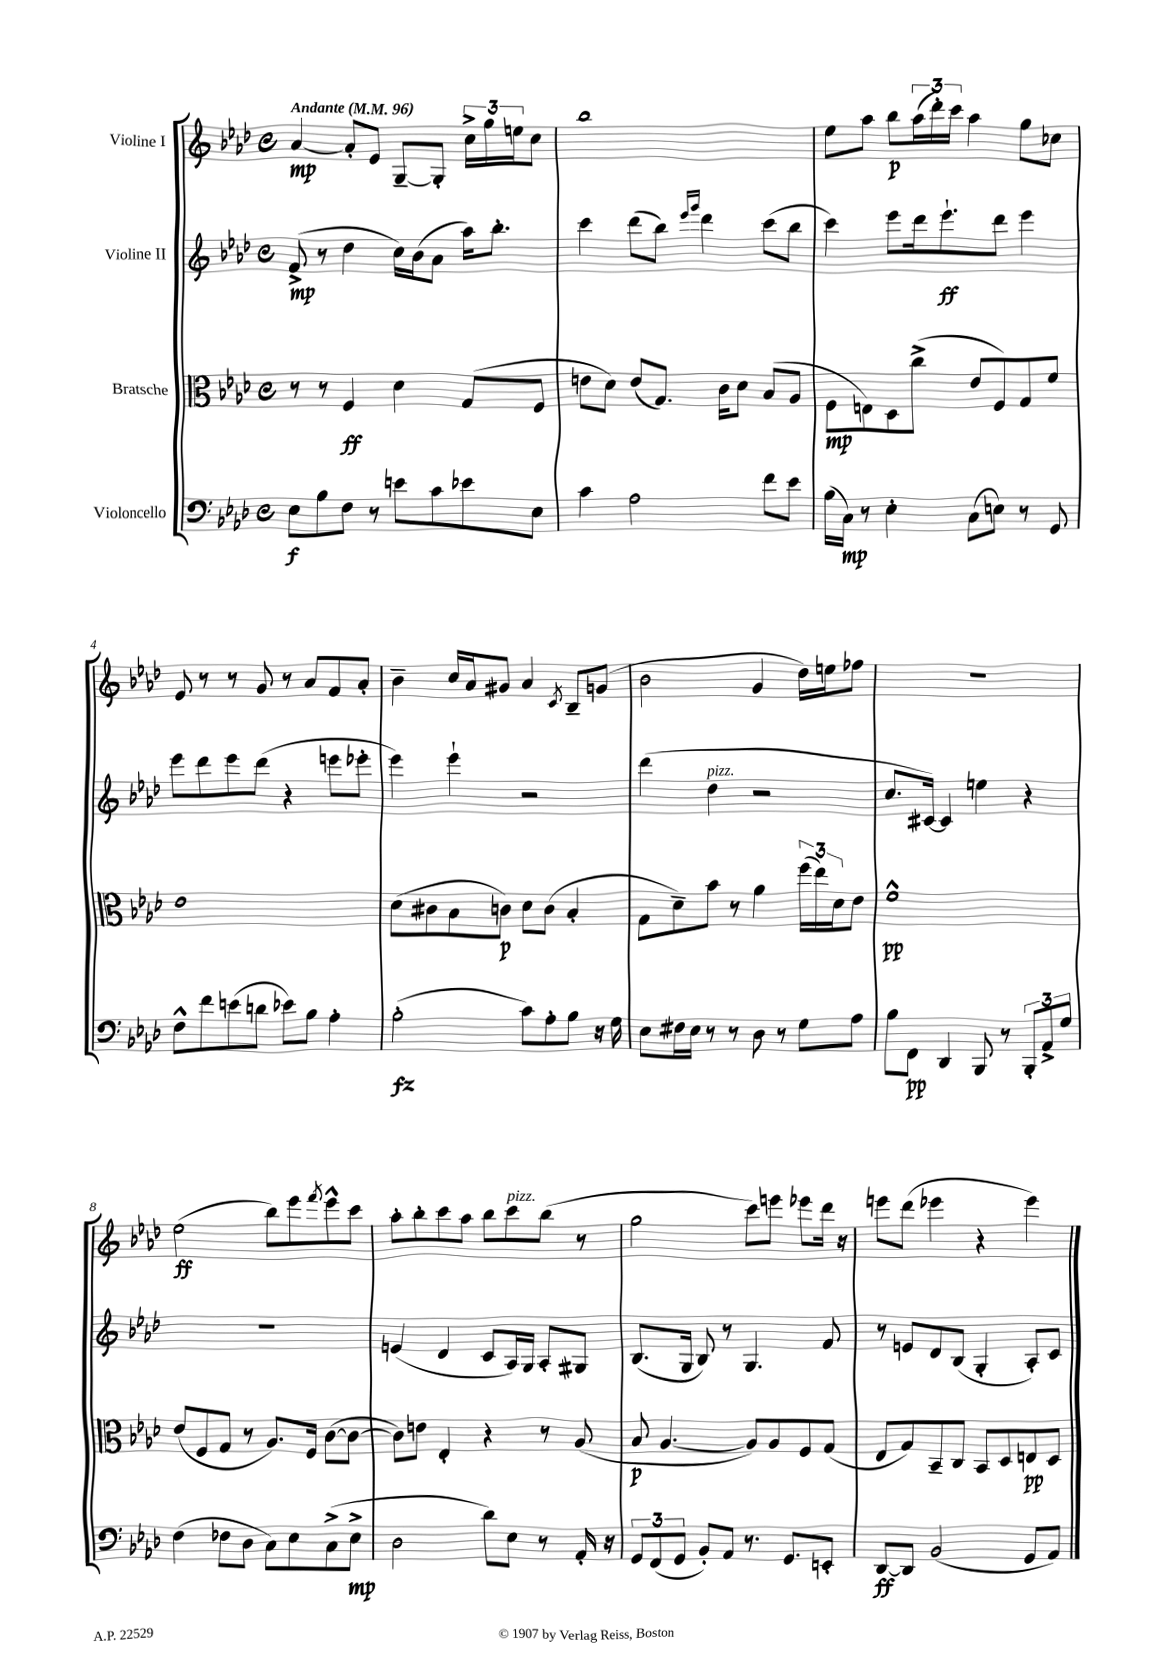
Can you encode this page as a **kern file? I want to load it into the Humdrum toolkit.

**kern	**kern	**kern	**kern
*staff4	*staff3	*staff2	*staff1
*clefF4	*clefC3	*clefG2	*clefG2
*k[b-e-a-d-]	*k[b-e-a-d-]	*k[b-e-a-d-]	*k[b-e-a-d-]
*M4/4	*M4/4	*M4/4	*M4/4
*met(c)	*met(c)	*met(c)	*met(c)
*MM96	*MM96	*MM96	*MM96
8E-	8r	(8f^	[4a-
8B-	8r	8r	.
8F	4F	4dd-	8a-']
8r	.	.	8e-
8e	4d-	16cc)	[8G~
.	.	(16b-	.
8c	.	8a-	8G']
8e-	(8G	16aa-)	24cc^
.	.	.	24gg
.	.	8.bb-'	.
.	.	.	24ee
8E-	8F	.	8cc
=	=	=	=
4c	8e	4ccc	1bb-
.	8d-)	.	.
2A-	(8e	(8ddd-	.
.	8.G)	8bb-)	.
.	.	16qqeee-	.
.	.	16qqggg	.
.	.	4ddd-	.
.	16c	.	.
.	8d-	.	.
8f	(8B-	(8ccc	.
8e-	8A-	8bb-	.
=	=	=	=
(16B-	8F	4ccc)	8ee-
16C)	.	.	.
8r	8E)	.	8aa-
4E-'	8D-	8eee-	8bb-
.	(8cc^	16ddd-	(24aa-
.	.	.	24ddd-')
.	.	8.eee-`	.
.	.	.	24ccc
(8C	8e-	.	4aa-
8E)	8F)	8ddd-	.
8r	8G	4eee-	8gg
8GG	8f	.	8cc-
=	=	=	=
8F^^	1e-	8eee-	8e-
8f	.	8ddd-	8r
(8e	.	8eee-	8r
8d	.	(8ddd-	8g
8e-)	.	4r	8r
8B-	.	.	8a-
4A-'	.	8eee	8f
.	.	8eee-'	8a-'
=	=	=	=
(2B-'	(8d-	4eee-)	4b-~
.	8c#	.	.
.	8B-	4eee-`	16cc
.	.	.	16a-
.	8c)	.	8g#
8c)	8d-	2r	4a-
8A-'	(8c	.	.
.	.	.	8qc
8B-	4B-'	.	8B-~
16r	.	.	(8g
16G	.	.	.
=	=	=	=
8E-	8G	(4ddd-	2b-
16F#	8d-~)	.	.
16E-	.	.	.
8r	8b-	4dd-	.
8r	8r	.	.
8D-	4a-	2r	4g
8r	.	.	.
8G	(24ff	.	16dd-)
.	24ee-)	.	.
.	.	.	16ee
.	24d-	.	.
8A-	8e-	.	8ff-
=	=	=	=
8B-	1f^^	8.cc	1r
8FF	.	.	.
.	.	[16c#)	.
4DD-	.	4c#]	.
8BBB-	.	4ee	.
8r	.	.	.
12BBB-'	.	4r	.
12AA-^	.	.	.
12G	.	.	.
=	=	=	=
(4F	(8e-	1r	(2ee-
.	8F	.	.
8F-	8G	.	.
8D-	8r	.	.
8C)	8.A-)	.	8bb-)
8E-	.	.	8eee-
.	16F	.	.
.	.	.	8qfff
(8C^	([8c	.	8eee-^^
8E-^	8c_	.	8ccc
=	=	=	=
2D-	8c])	(4e	8aa-'
.	8e	.	8bb-'
.	4E-'	4d-	8ccc
.	.	.	8aa-
8d-)	4r	8c	8bb-
8E-	.	16A-)	8ccc
.	.	16G	.
8r	8r	8A-'	(8bb-
16AA-'	(8A-	8G#	8r
16r	.	.	.
=	=	=	=
12GG	8B-	(8.B-	2gg
(12FF	.	.	.
.	[4.A-	.	.
12GG	.	.	.
.	.	16G	.
8BB-')	.	8B-)	.
8AA-	.	8r	.
8.r	8A-])	4.G	8ccc)
.	8A-	.	8eee
8.GG	.	.	.
.	8F	.	8eee-
8EE'	(8G	8f	16ddd-
.	.	.	16r
=	=	=	=
[8DD-	8E-	8r	8eee
8DD-]	8G)	8e	(8ddd-
(2BB-	8BB-~	8d-	4eee-
.	8C	(8B-	.
.	8BB-	4G'	4r
.	8D-	.	.
8GG	8E	8A-')	4eee-)
8AA-)	8D-	8c	.
==	==	==	==
*-	*-	*-	*-
